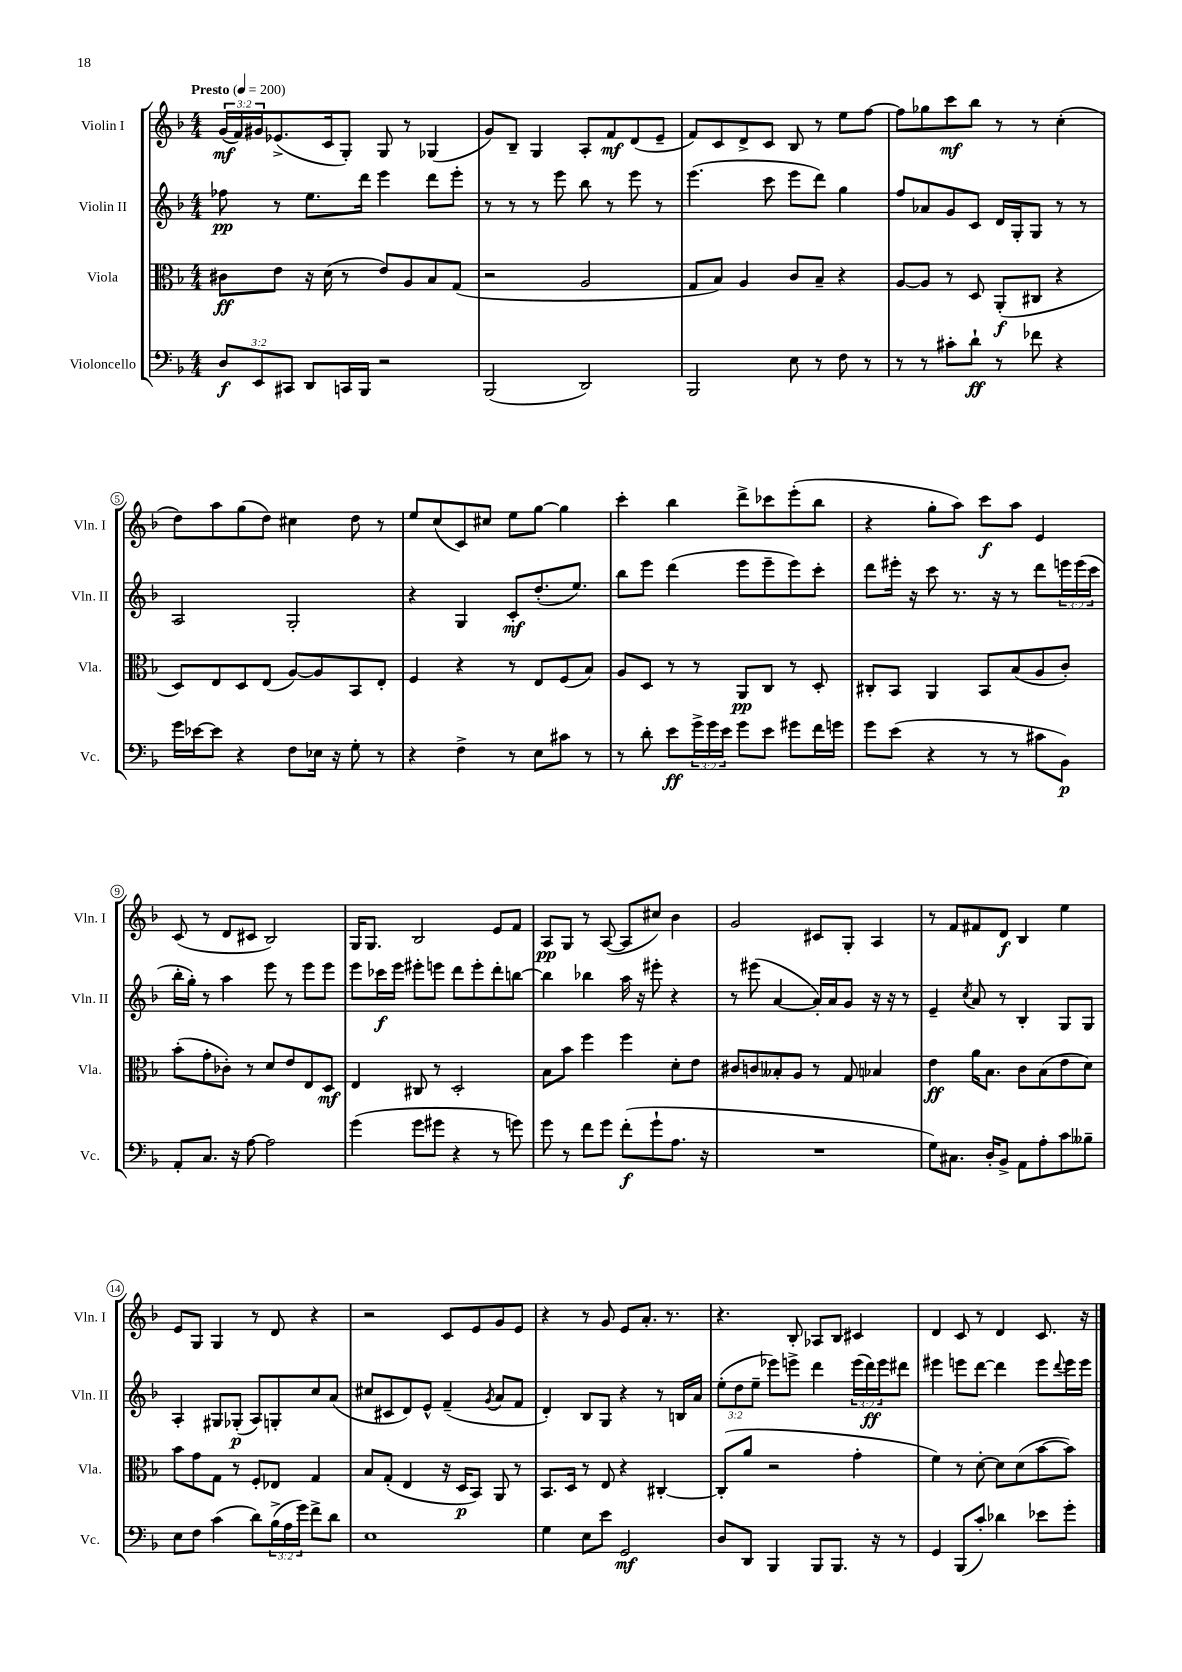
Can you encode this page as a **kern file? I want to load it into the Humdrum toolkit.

**kern	**dynam	**kern	**dynam	**kern	**dynam	**kern	**dynam
*part4	*part4	*part3	*part3	*part2	*part2	*part1	*part1
*staff4	*staff4	*staff3	*staff3	*staff2	*staff2	*staff1	*staff1
*I"Violoncello	*	*I"Viola	*	*I"Violin II	*	*I"Violin I	*
*I'Vc.	*	*I'Vla.	*	*I'Vln. II	*	*I'Vln. I	*
*clefF4	*	*clefC3	*	*clefG2	*	*clefG2	*
*k[b-]	*	*k[b-]	*	*k[b-]	*	*k[b-]	*
*M4/4	*	*M4/4	*	*M4/4	*	*M4/4	*
*MM200	*	*MM200	*	*MM200	*	*MM200	*
=1	=1	=1	=1	=1	=1	=1	=1
!	!	!	!	!	!	!LO:TX:a:B:t=Presto	!
12D/L	f	8c#X\L	ff	8ff-X\	pp	(24g/LL	mf
.	.	.	.	.	.	24f/)	.
12EE/	.	.	.	.	.	24g#X/J	.
.	.	8e\J	.	8r	.	(8.e-X^/	.
12CC#X/J	.	.	.	.	.	.	.
8DD/L	.	16r	.	8.ee\L	.	.	.
.	.	(16d\	.	.	.	16c/k	.
16CCn/L	.	8r	.	.	.	8G'/J)	.
16BBB-/JJ	.	.	.	16ddd\Jk	.	.	.
2r	.	8e/L)	.	4eee\	.	8G/	.
.	.	8A/	.	.	.	8r	.
.	.	8B-/	.	8ddd\L	.	(4G-X/	.
.	.	(8G/J	.	8eee'\J	.	.	.
=2	=2	=2	=2	=2	=2	=2	=2
(2BBB-/	.	2r	.	8r	.	8g/L)	.
.	.	.	.	8r	.	8B-~/J	.
.	.	.	.	8r	.	4G/	.
.	.	.	.	8eee\	.	.	.
2DD/)	.	2A/	.	8bb-\	.	8A'/L	.
.	.	.	.	8r	.	8f/	mf
.	.	.	.	8eee\	.	(8d/	.
.	.	.	.	8r	.	8e~/J	.
=3	=3	=3	=3	=3	=3	=3	=3
2BBB-/	.	8G/L	.	(4.eee\	.	8f/L)	.
.	.	8B-/J)	.	.	.	8c/	.
.	.	4A/	.	.	.	8d^/	.
.	.	.	.	8ccc\	.	8c/J	.
8E\	.	8c/L	.	8eee\L	.	8B-/	.
8r	.	8B-~/J	.	8ddd\J)	.	8r	.
8F\	.	4r	.	4gg\	.	8ee\L	.
8r	.	.	.	.	.	[8ff\J	.
=4	=4	=4	=4	=4	=4	=4	=4
8r	.	[8A/L	.	8ff/L	.	8ff\L]	.
8r	.	8A/J]	.	8a-X/	.	8gg-X\	.
8c#X'\L	.	8r	.	8g/	.	8ccc\	mf
8d`\J	ff	8D/	.	8c/J	.	8bb-\J	.
8r	.	(8AA'/L	f	16d/LL	.	8r	.
.	.	.	.	16G'/J	.	.	.
8f-X\	.	8C#X/J	.	8G/J	.	8r	.
4r	.	4r	.	8r	.	(4cc'\	.
.	.	.	.	8r	.	.	.
!!LO:LB:g=z
=5	=5	=5	=5	=5	=5	=5	=5
16g\LL	.	8D/L)	.	2A/	.	8dd\L)	.
[16e-X\J	.	.	.	.	.	.	.
8e-\J]	.	8E/	.	.	.	8aa\	.
4r	.	8D/	.	.	.	(8gg\	.
.	.	(8E/J	.	.	.	8dd\J)	.
8F\L	.	[8A/L)	.	2G'/	.	4cc#X\	.
16E-X\Jk	.	8A/]	.	.	.	.	.
16r	.	.	.	.	.	.	.
8G'\	.	8BB-/	.	.	.	8dd\	.
8r	.	8E'/J	.	.	.	8r	.
=6	=6	=6	=6	=6	=6	=6	=6
4r	.	4F/	.	4r	.	8ee/L	.
.	.	.	.	.	.	(8cc/	.
4F^\	.	4r	.	4G/	.	8c/)	.
.	.	.	.	.	.	8cc#X/J	.
8r	.	8r	.	8c'/L	mf	8ee\L	.
8E\L	.	8E/L	.	(8.dd'/	.	[8gg\J	.
8c#X\J	.	(8F/	.	.	.	4gg\]	.
.	.	.	.	8.ee/J)	.	.	.
8r	.	8B-/J)	.	.	.	.	.
=7	=7	=7	=7	=7	=7	=7	=7
8r	.	8A/L	.	8bb-\L	.	4ccc'\	.
8d'\	.	8D/J	.	8eee\J	.	.	.
8e\L	ff	8r	.	(4ddd\	.	4bb-\	.
24g^\L	.	8r	.	.	.	.	.
24g\	.	.	.	.	.	.	.
24e\JJ	.	.	.	.	.	.	.
8g\L	.	8AA/L	pp	8eee\L	.	8ddd^\L	.
8e\J	.	8C/J	.	8eee~\	.	8ccc-X\	.
8g#X\L	.	8r	.	8eee\)	.	(8eee'\	.
16f\L	.	8D'/	.	8ccc'\J	.	8bb-\J	.
16gn\JJ	.	.	.	.	.	.	.
=8	=8	=8	=8	=8	=8	=8	=8
8g\L	.	8C#X'/L	.	8ddd\L	.	4r	.
(8e\J	.	8BB-/J	.	16eee#X'\Jk	.	.	.
.	.	.	.	16r	.	.	.
4r	.	4AA/	.	8ccc\	.	8gg'\L	.
.	.	.	.	8.r	.	8aa\J)	.
8r	.	8BB-/L	.	.	.	8ccc\L	f
.	.	.	.	16r	.	.	.
8r	.	(8B-/	.	8r	.	8aa\J	.
8c#X\L	.	8A/	.	8ddd\L	.	4e/	.
8BB-\J)	p	8c'/J)	.	24eeen\L	.	.	.
.	.	.	.	(24eee\	.	.	.
.	.	.	.	24ccc\JJ	.	.	.
!!LO:LB:g=z
=9	=9	=9	=9	=9	=9	=9	=9
8AA'/L	.	(8b-'\L	.	16bb-'\LL	.	(8c/	.
.	.	.	.	16gg'\JJ)	.	.	.
8.C/J	.	8g'\	.	8r	.	8r	.
.	.	8c-X'\J)	.	4aa\	.	8d/L	.
16r	.	.	.	.	.	.	.
[8A\	.	8r	.	.	.	8c#X/J	.
2A\]	.	8d/L	.	8eee\	.	2B-/)	.
.	.	8e/	.	8r	.	.	.
.	.	8E/	.	8eee\L	.	.	.
.	.	8D/J	mf	8eee\J	.	.	.
=10	=10	=10	=10	=10	=10	=10	=10
(4g\	.	4E/	.	8eee\L	.	16G/KL	.
.	.	.	.	.	.	8.G/J	.
.	.	.	.	16ccc-X\L	f	.	.
.	.	.	.	16eee\JJ	.	.	.
8g\L	.	8C#X/	.	8eee#X'\L	.	2B-/	.
8g#X\J	.	8r	.	8eeen\J	.	.	.
4r	.	2D'/	.	8ddd\L	.	.	.
.	.	.	.	8eee'\	.	.	.
8r	.	.	.	8ddd'\	.	8e/L	.
8gn\)	.	.	.	[8bbn\J	.	8f/J	.
=11	=11	=11	=11	=11	=11	=11	=11
8g\	.	8B-\L	.	4bb\]	.	8A/L	pp
8r	.	8b-\J	.	.	.	8G/J	.
8f\L	.	4ff\	.	4bb-X\	.	8r	.
8g\J	.	.	.	.	.	([8A/	.
(8f'\L	f	4ff\	.	16aa\	.	8A/L]	.
.	.	.	.	16r	.	.	.
8g`\	.	.	.	8eee#X'\	.	8cc#X/J)	.
8.A\J	.	8d'\L	.	4r	.	4b-\	.
.	.	8e\J	.	.	.	.	.
16r	.	.	.	.	.	.	.
=12	=12	=12	=12	=12	=12	=12	=12
1r	.	8c#X/L	.	8r	.	2g/	.
.	.	8cn/	.	(8eee#X\	.	.	.
.	.	8B--X'/	.	[4a/	.	.	.
.	.	8A/J	.	.	.	.	.
.	.	8r	.	16a'/LL])	.	8c#X/L	.
.	.	.	.	16a/J	.	.	.
.	.	8G/	.	8g/J	.	8G'/J	.
.	.	4B-X/	.	16r	.	4A/	.
.	.	.	.	16r	.	.	.
.	.	.	.	8r	.	.	.
=13	=13	=13	=13	=13	=13	=13	=13
8G\L)	.	4e\	ff	4e~/	.	8r	.
8.C#X\J	.	.	.	.	.	8f/L	.
.	.	.	.	8qcc/	.	.	.
.	.	16a\KL	.	8a/	.	8f#X/	.
16D'/KL	.	8.B-\J	.	.	.	.	.
8BB-^/J	.	.	.	8r	.	8d/J	f
8AA\L	.	8c\L	.	4B-'/	.	4B-/	.
8A'\	.	(8B-\	.	.	.	.	.
8c\	.	8e\	.	8G/L	.	4ee\	.
8B--X~\J	.	8d\J)	.	8G/J	.	.	.
!!LO:LB:g=z
=14	=14	=14	=14	=14	=14	=14	=14
8E\L	.	8b-\L	.	4A'/	.	8e/L	.
8F\J	.	8g\	.	.	.	8G/J	.
(4c\	.	8G\J	.	8G#X/L	.	4G/	.
.	.	8r	.	(8G-X'/J	p	.	.
8d\L)	.	8F'/L	.	8A/L)	.	8r	.
(24B-^\L	.	8E-X/J	.	8Gn'/	.	8d/	.
24A\	.	.	.	.	.	.	.
24g\JJ)	.	.	.	.	.	.	.
8f^\L	.	4G/	.	8cc/	.	4r	.
8d\J	.	.	.	(8a/J	.	.	.
=15	=15	=15	=15	=15	=15	=15	=15
1E	.	8B-/L	.	8cc#X/L	.	2r	.
.	.	(8G'/J	.	8c#X/	.	.	.
.	.	4E/	.	8d/)	.	.	.
.	.	.	.	8e^^/J	.	.	.
.	.	16r	.	(4f~/	.	8c/L	.
.	.	16D/KL	p	.	.	.	.
.	.	8BB-/J)	.	.	.	8e/	.
.	.	.	.	8qg/	.	.	.
.	.	8AA/	.	8a/L	.	8g/	.
.	.	8r	.	8f/J	.	8e/J	.
=16	=16	=16	=16	=16	=16	=16	=16
4G\	.	8.BB-/L	.	4d'/)	.	4r	.
.	.	16D/Jk	.	.	.	.	.
8E\L	.	8r	.	8B-/L	.	8r	.
8e\J	.	8E/	.	8G/J	.	8g/	.
2GG/	mf	4r	.	4r	.	8e/L	.
.	.	.	.	.	.	8.a'/J	.
.	.	[4C#X'/	.	8r	.	.	.
.	.	.	.	.	.	8.r	.
.	.	.	.	16Bn/LL	.	.	.
.	.	.	.	16a/JJ	.	.	.
=17	=17	=17	=17	=17	=17	=17	=17
8D/L	.	(8C#'/L]	.	(12ee'\L	.	4.r	.
.	.	.	.	12dd\	.	.	.
8DD/J	.	8a/J	.	.	.	.	.
.	.	.	.	12ee~\J	.	.	.
4BBB-/	.	2r	.	8eee-X\L)	.	.	.
.	.	.	.	8eeen^\J	.	8B-'/	.
8BBB-/L	.	.	.	4ddd\	.	8A-X/L	.
8.BBB-/J	.	.	.	.	.	8B-/J	.
.	.	4g'\	.	(24eee\LL	.	4c#X/	.
.	.	.	.	24ddd\)	ff	.	.
16r	.	.	.	.	.	.	.
.	.	.	.	24eee\J	.	.	.
8r	.	.	.	8ddd#X\J	.	.	.
=18	=18	=18	=18	=18	=18	=18	=18
4GG/	.	4f\)	.	4eee#X\	.	4d/	.
(8BBB-/L	.	8r	.	8eeen\L	.	8c/	.
8c'/J)	.	[8d'\	.	[8ddd\J	.	8r	.
4d-X\	.	8d\L]	.	4ddd\]	.	4d/	.
.	.	(8d\	.	.	.	.	.
8e-X\L	.	[8b-\	.	8eee\L	.	8.c/	.
.	.	.	.	8qqddd/	.	.	.
8g'\J	.	8b-\J])	.	16eee\L	.	.	.
.	.	.	.	16eee\JJ	.	16r	.
==	==	==	==	==	==	==	==
*-	*-	*-	*-	*-	*-	*-	*-
